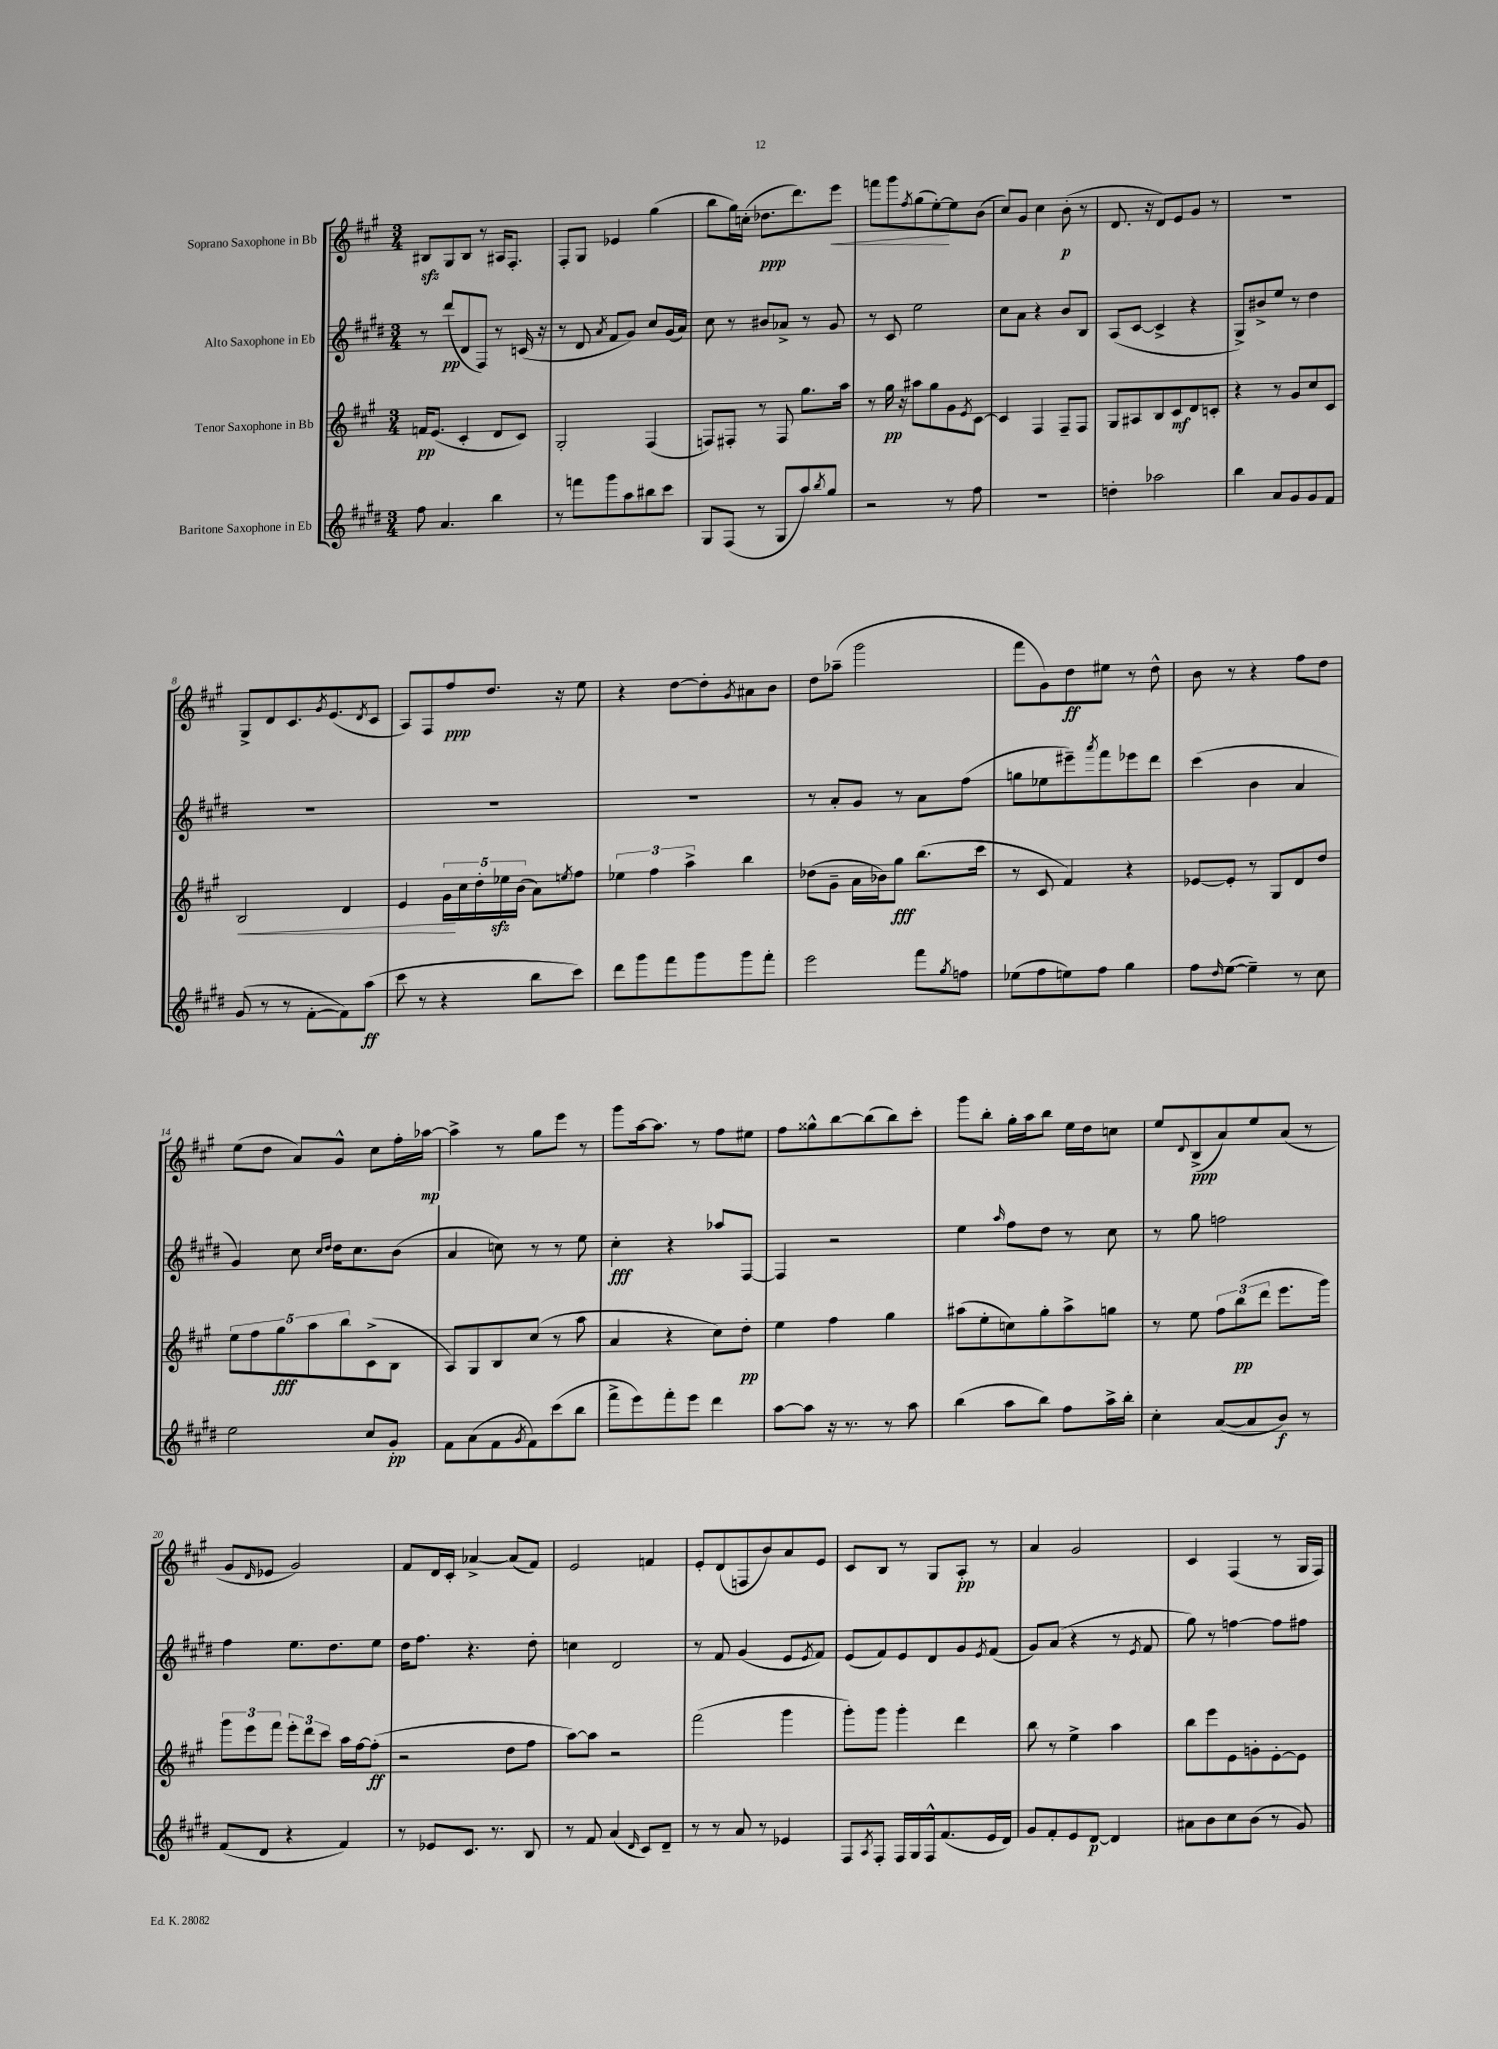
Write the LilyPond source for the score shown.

<<
\new StaffGroup <<
\new Staff = "s0" \with { instrumentName = "Soprano Saxophone in Bb" } {
    \clef treble \key a \major \numericTimeSignature \time 3/4
    bis8\sfz gis8 bis8 r8 ais16 fis8.-. |
    fis8-. gis8 ees'4 gis''4( |
    b''8 gis''16) c''16-.( des''8.\ppp d'''8.) e'''8\< |
    f'''8 gis'''8 \acciaccatura { fis''8 } gis''8( e''8~-.\!) e''8 b'8( |
    cis''8) gis'8 cis''4 b'8-.\p( r8 |
    d'8. r16 d'8) e'8 gis'8 r8 |
    R2. |
    gis8-> d'8 cis'8. \acciaccatura { gis'8 } e'8.( \acciaccatura { d'8 } cis'8 |
    a8) fis8 fis''8\ppp d''8. r16 e''8 |
    r4 d''8~ d''8-. \acciaccatura { gis'8 } ais'8 b'8 |
    d''8 aes''8--( gis'''2 |
    fis'''8 gis'8) d''8\ff eis''8 r8 d''8-^ |
    b'8 r8 r4 fis''8 d''8 |
    e''8( d''8 a'8) gis'8-^ cis''8 fis''16-. aes''16~\mp |
    aes''4-> r8 gis''8 e'''8 r8 |
    gis'''8 a''16~ a''8. r8 fis''8 eis''8 |
    fis''8 gisis''8-^ b''8~ b''8( b''8) cis'''8-. |
    gis'''8 b''8-. gis''16-. a''16 b''8 e''16 d''16 c''8 |
    e''8 \appoggiatura { d'8 } b8->\ppp( a'8) e''8 a'8( r8 |
    gis'8 \grace { d'16 } ees'8 gis'2) |
    fis'8 d'16 cis'16-. aes'4~-> aes'8( fis'8) |
    e'2 f'4 |
    e'8-. d'8( f8 b'8) a'8 e'8 |
    cis'8 b8 r8 gis8 a8-.\pp r8 |
    a'4 gis'2 |
    cis'4 fis4( r8 gis16 fis16) \bar "|." |
}
\new Staff = "s1" \with { instrumentName = "Alto Saxophone in Eb" } {
    \clef treble \key e \major \numericTimeSignature \time 3/4
    r8 dis'''8\pp( dis'8 fis8) r8 c'16( r16 |
    r8 dis'8 \acciaccatura { a'8 } fis'8 gis'8) cis''8 gis'16( a'16) |
    cis''8 r8 bis'8 aes'8-> r8 gis'8 |
    r8 cis'8 e''2 |
    cis''8 a'8 r4 b'8 b8 |
    a8( cis'8~ cis'4-> r4 |
    gis8->) bis'8-> e''8 r8 dis''4 |
    R2. |
    R2. |
    R2. |
    r8 a'8-. gis'8 r8 a'8 fis''8( |
    g''8 ees''8 eis'''8--) \acciaccatura { a'''8 } fis'''8 ees'''8 dis'''8 |
    cis'''4( b'4 a'4 |
    gis'4) cis''8 \grace { cis''16 dis''16 } dis''16 cis''8. b'8( |
    a'4 c''8) r8 r8 e''8 |
    cis''4-.\fff r4 aes''8 fis8~ |
    fis4 r2 |
    e''4 \grace { a''16 } fis''8 dis''8 r8 cis''8 |
    r8 gis''8 f''2 |
    fis''4 e''8. dis''8. e''8 |
    dis''16 fis''8. r4. dis''8-. |
    c''4 dis'2 |
    r8 fis'8 gis'4( e'8 \acciaccatura { e'8 } fis'8) |
    e'8( fis'8) e'8 dis'8 gis'8 \acciaccatura { e'8 } fis'8( |
    gis'8) a'8( r4 r8 \acciaccatura { e'8 } fis'8 |
    gis''8) r8 f''4~ f''8 fis''8 \bar "|." |
}
\new Staff = "s2" \with { instrumentName = "Tenor Saxophone in Bb" } {
    \clef treble \key a \major \numericTimeSignature \time 3/4
    f'16\pp e'8.( cis'4-. d'8 cis'8) |
    gis2-. fis4( |
    f8) fis8-. r8 fis8 gis''8. a''16 |
    r8 gis''16\pp r16 ais''8 gis''8 gis'8 \acciaccatura { e'8 } cis'8~ |
    cis'4 fis4 fis8-- fis8 |
    gis8 ais8 b8 cis'8\mf d'8 c'8-. |
    r4 r8 gis'8 cis''8 cis'8 |
    b2\< d'4 |
    e'4 \tuplet 5/4 { gis'16\! cis''16 d''16-. ees''16\sfz b'16( } a'8) \acciaccatura { e''8 } fis''8 |
    \tuplet 3/2 { ees''4 fis''4 a''4-> } b''4 |
    des''8( gis'8-- a'16 bes'16) gis''8\fff b''8.( cis'''16 |
    r8 cis'8 fis'4) r4 |
    ees'8~ ees'8-. r8 gis8 d'8 d''8 |
    \tuplet 5/4 { e''8 fis''8 gis''8\fff a''8 b''8 } cis'8->( b8 |
    a8) gis8 b8 cis''8( r8 a''8 |
    a'4 r4 cis''8) d''8-.\pp |
    e''4 fis''4 gis''4 |
    ais''8( e''8-. c''8) gis''8-. ais''8-> g''8 |
    r8 e''8 \tuplet 3/2 { fis''8 b''8\pp( d'''8 } e'''8. gis'''16) |
    \tuplet 3/2 { gis'''8 e'''8 fis'''8 } \tuplet 3/2 { e'''8-. d'''8 cis'''8 } a''16 fis''16~ fis''8-.\ff( |
    r2 d''8 fis''8 |
    a''8~) a''8 r2 |
    fis'''2( gis'''4 |
    gis'''8-.) gis'''8 gis'''4-. d'''4 |
    b''8 r8 e''4-> a''4 |
    b''8 e'''8 e'8 g'8-. e'8~-. e'8 \bar "|." |
}
\new Staff = "s3" \with { instrumentName = "Baritone Saxophone in Eb" } {
    \clef treble \key e \major \numericTimeSignature \time 3/4
    fis''8 a'4. b''4 |
    r8 f'''8 gis'''8 a''8 bis''8 cis'''8 |
    gis8 fis8( r8 gis8 a''8) \acciaccatura { b''8 } gis''8 |
    r2 r8 fis''8 |
    R2. |
    d''4-. aes''2 |
    b''4 a'8 gis'8 gis'8 fis'8 |
    gis'8( r8 r8 fis'8~-. fis'8) a''8\ff( |
    cis'''8 r8 r4 b''8 cis'''8) |
    dis'''8 gis'''8 fis'''8 gis'''8 gis'''8 fis'''8-. |
    e'''2 fis'''8 \acciaccatura { gis''8 } f''8 |
    ees''8( fis''8 e''8) fis''8 gis''4 |
    fis''8 \grace { dis''16 } e''8~( e''4--) r8 cis''8 |
    e''2 cis''8 gis'8-.\pp |
    fis'8 a'8( fis'8 \acciaccatura { gis'8 } fis'8) cis'''8( b''8 |
    fis'''8-> e'''8) fis'''8-. e'''8 dis'''4 |
    a''8~ a''8 r16 r8. r8 a''8 |
    b''4( a''8 b''8) fis''8 a''16-> b''16-. |
    cis''4-. a'8~( a'8 b'8\f) r8 |
    fis'8( dis'8 r4 fis'4) |
    r8 ees'8 cis'8. r8. b8 |
    r8 fis'8 a'4( \grace { dis'16 } cis'8) dis'8-- |
    r8 r8 a'8 r8 ees'4 |
    fis8 \acciaccatura { a8 } fis8-. fis16 gis16 fis16-^ fis'8.( e'16 dis'16) |
    gis'8 fis'8-. e'8 dis'8~\p dis'4 |
    ais'8 b'8 cis''8 b'8( r8 gis'8) \bar "|." |
}
>>
>>
